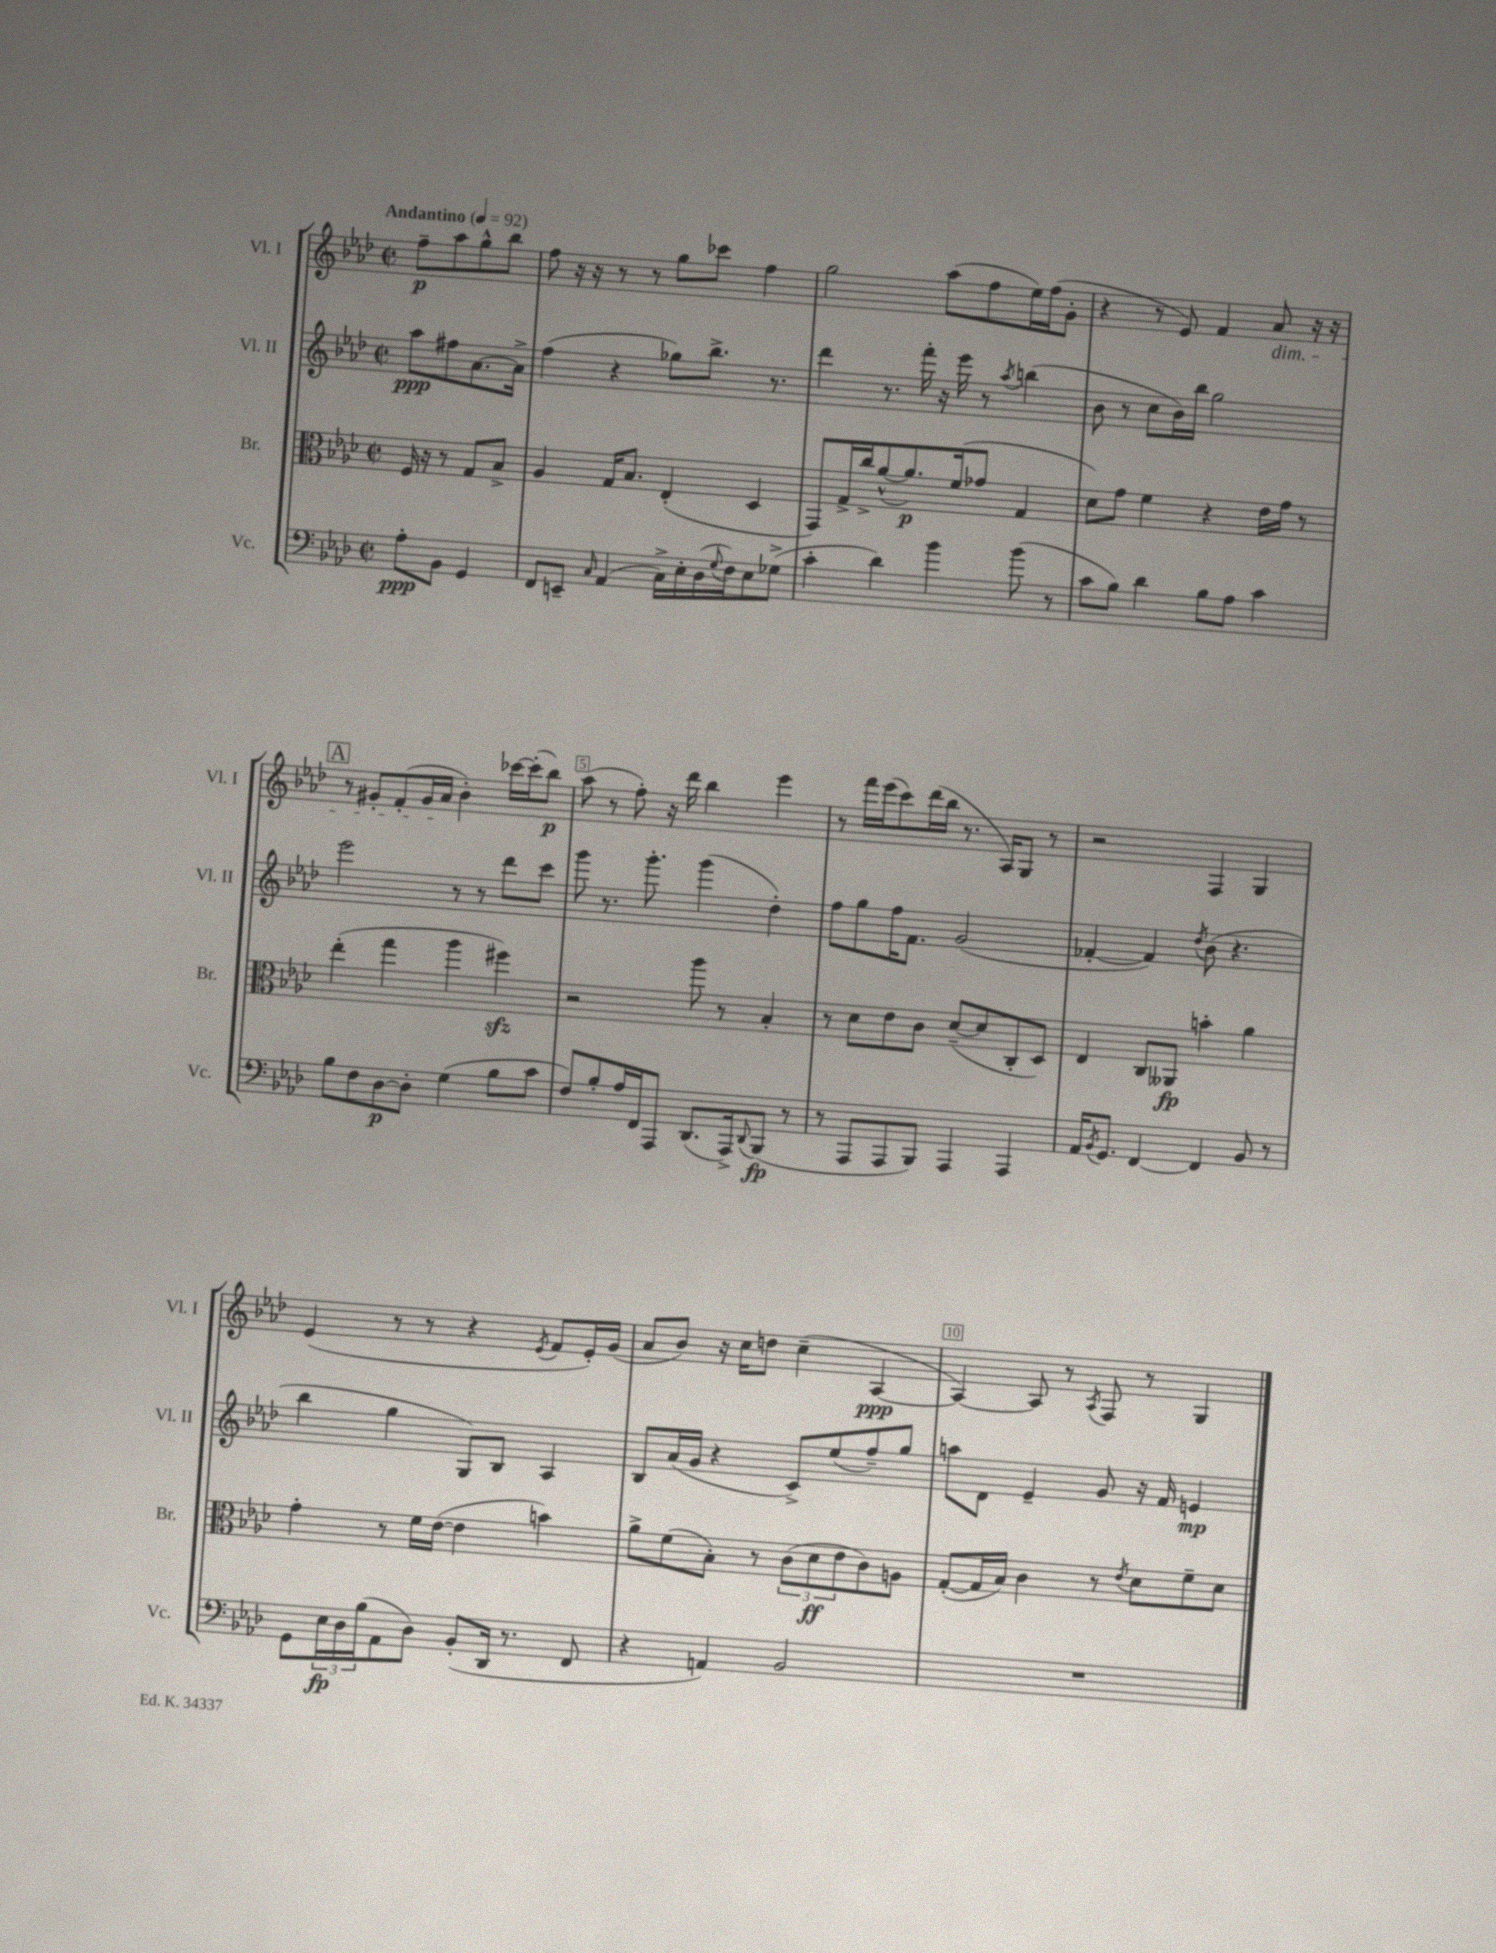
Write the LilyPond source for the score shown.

<<
\new StaffGroup <<
\new Staff = "s0" \with { instrumentName = "Vl. I" shortInstrumentName = "Vl. I" } {
    \clef treble \key aes \major \defaultTimeSignature \time 2/2 \partial 2 \tempo "Andantino" 4 = 92
    f''8--\p aes''8 g''8-^ bes''8 |
    f''8 r16 r16 r8 r8 g''8 ces'''8 f''4 |
    g''2 aes''8( f''8 ees''16) f''16( g'8-. |
    r4 r8 ees'8) f'4 aes'8\dim r16 r16 |
    \mark \markup { \box "A" } r8 gis'8-. f'8-.( gis'16 aes'16\! bes'4-.) ces'''16~ ces'''16-.( bes''8\p) |
    aes''8( r8 f''8-.) r16 des'''16 bes''4 ees'''4 |
    r8 f'''16 ees'''16( c'''8) des'''16( bes''16 r8. aes16) g8 r8 |
    r2 f4 g4 |
    ees'4( r8 r8 r4 \acciaccatura { ees'8 } f'8 ees'16-.) g'16( |
    aes'8 bes'8) r16 c''16 d''8 c''4--( aes4~\ppp |
    aes4~) aes8 r8 \acciaccatura { aes8 } f8 r8 g4 \bar "|." |
}
\new Staff = "s1" \with { instrumentName = "Vl. II" shortInstrumentName = "Vl. II" } {
    \clef treble \key aes \major \defaultTimeSignature \time 2/2 \partial 2
    aes''8\ppp fis''8 aes'8.~ aes'16-> |
    f''4( r4 ges''8) bes''8.-> r8. |
    des'''4 r8. f'''16-. r16 ees'''16 r8 \acciaccatura { aes''8 } b''4( |
    bes'8 r8 c''8 bes'16) bes''16 g''2 |
    \mark \markup { \box "A" } ees'''2 r8 r8 des'''8 c'''8 |
    g'''8 r8. g'''8.-. g'''4( des''4-.) |
    f''8 g''8 f''16 f'8. g'2( |
    fes'4~-. fes'4) \acciaccatura { des''8 } bes'8( r4. |
    bes''4 g''4 g8) bes8 aes4 |
    bes8 aes'16( g'16 r4 c'8->) ees''8( f''8--) g''8 |
    a''8 des'8 ees'4-- g'8 r16 f'16 e'4\mp \bar "|." |
}
\new Staff = "s2" \with { instrumentName = "Br." shortInstrumentName = "Br." } {
    \clef alto \key aes \major \defaultTimeSignature \time 2/2 \partial 2
    f16 r16 r8 g8 bes8-> |
    aes4 g16 bes8. ees4-.( des4 |
    g,8) g16-> c''16-> aes'8~-^( aes'8.\p) f'16( ges'8 g4 |
    des'8) g'8 f'4 r4 ees'16 g'16 r8 |
    \mark \markup { \box "A" } ees''4-.( g''4 aes''4 fis''4\sfz) |
    r2 aes''8 r8 bes4-. |
    r8 des'8 ees'8 c'8 des'8~--( des'8 c8-. des8) |
    ees4 c8 aeses,8\fp b'4-. aes'4 |
    g'4-. r8 f'16 ees'16~( ees'4 b'4) |
    aes'8-> f'8( bes8-.) r8 \tuplet 3/2 { c'8( des'8\ff ees'8 } c'8) a8 |
    g8~-.( g16 bes16) c'4 r8 \acciaccatura { ees'8 } des'8 f'8-- des'8 \bar "|." |
}
\new Staff = "s3" \with { instrumentName = "Vc." shortInstrumentName = "Vc." } {
    \clef bass \key aes \major \defaultTimeSignature \time 2/2 \partial 2
    aes8-.\ppp bes,8 g,4 |
    f,8 e,8-- \grace { c16 } aes,4( c16->) ees16-. des16( \appoggiatura { g8 } f16) ees8 ges8->( |
    c'4-. des'4) bes'4 bes'8( r8 |
    c'8 bes8) des'4 bes8 aes8 c'4 |
    \mark \markup { \box "A" } bes8 f8 des8~\p des8-. g4( bes8 c'8 |
    f8) bes8-. aes16 f,16 aes,,8 des,8.( aes,,16->) \appoggiatura { des,8 } bes,,8\fp( r8 |
    r8 aes,,8 aes,,8 bes,,8) aes,,4 aes,,4 |
    aes,16 \acciaccatura { bes,8 } g,8. f,4~ f,4 bes,8 r8 |
    g,8 \tuplet 3/2 { ees16\fp des16 bes16( } aes,8 des8) bes,8-.( des,16 r8. f,8 |
    r4 a,4) bes,2 |
    R1 \bar "|." |
}
>>
>>
\layout { \context { \Score \override BarNumber.break-visibility = ##(#f #t #t) barNumberVisibility = #(every-nth-bar-number-visible 5) \override BarNumber.stencil = #(make-stencil-boxer 0.1 0.3 ly:text-interface::print) } }
